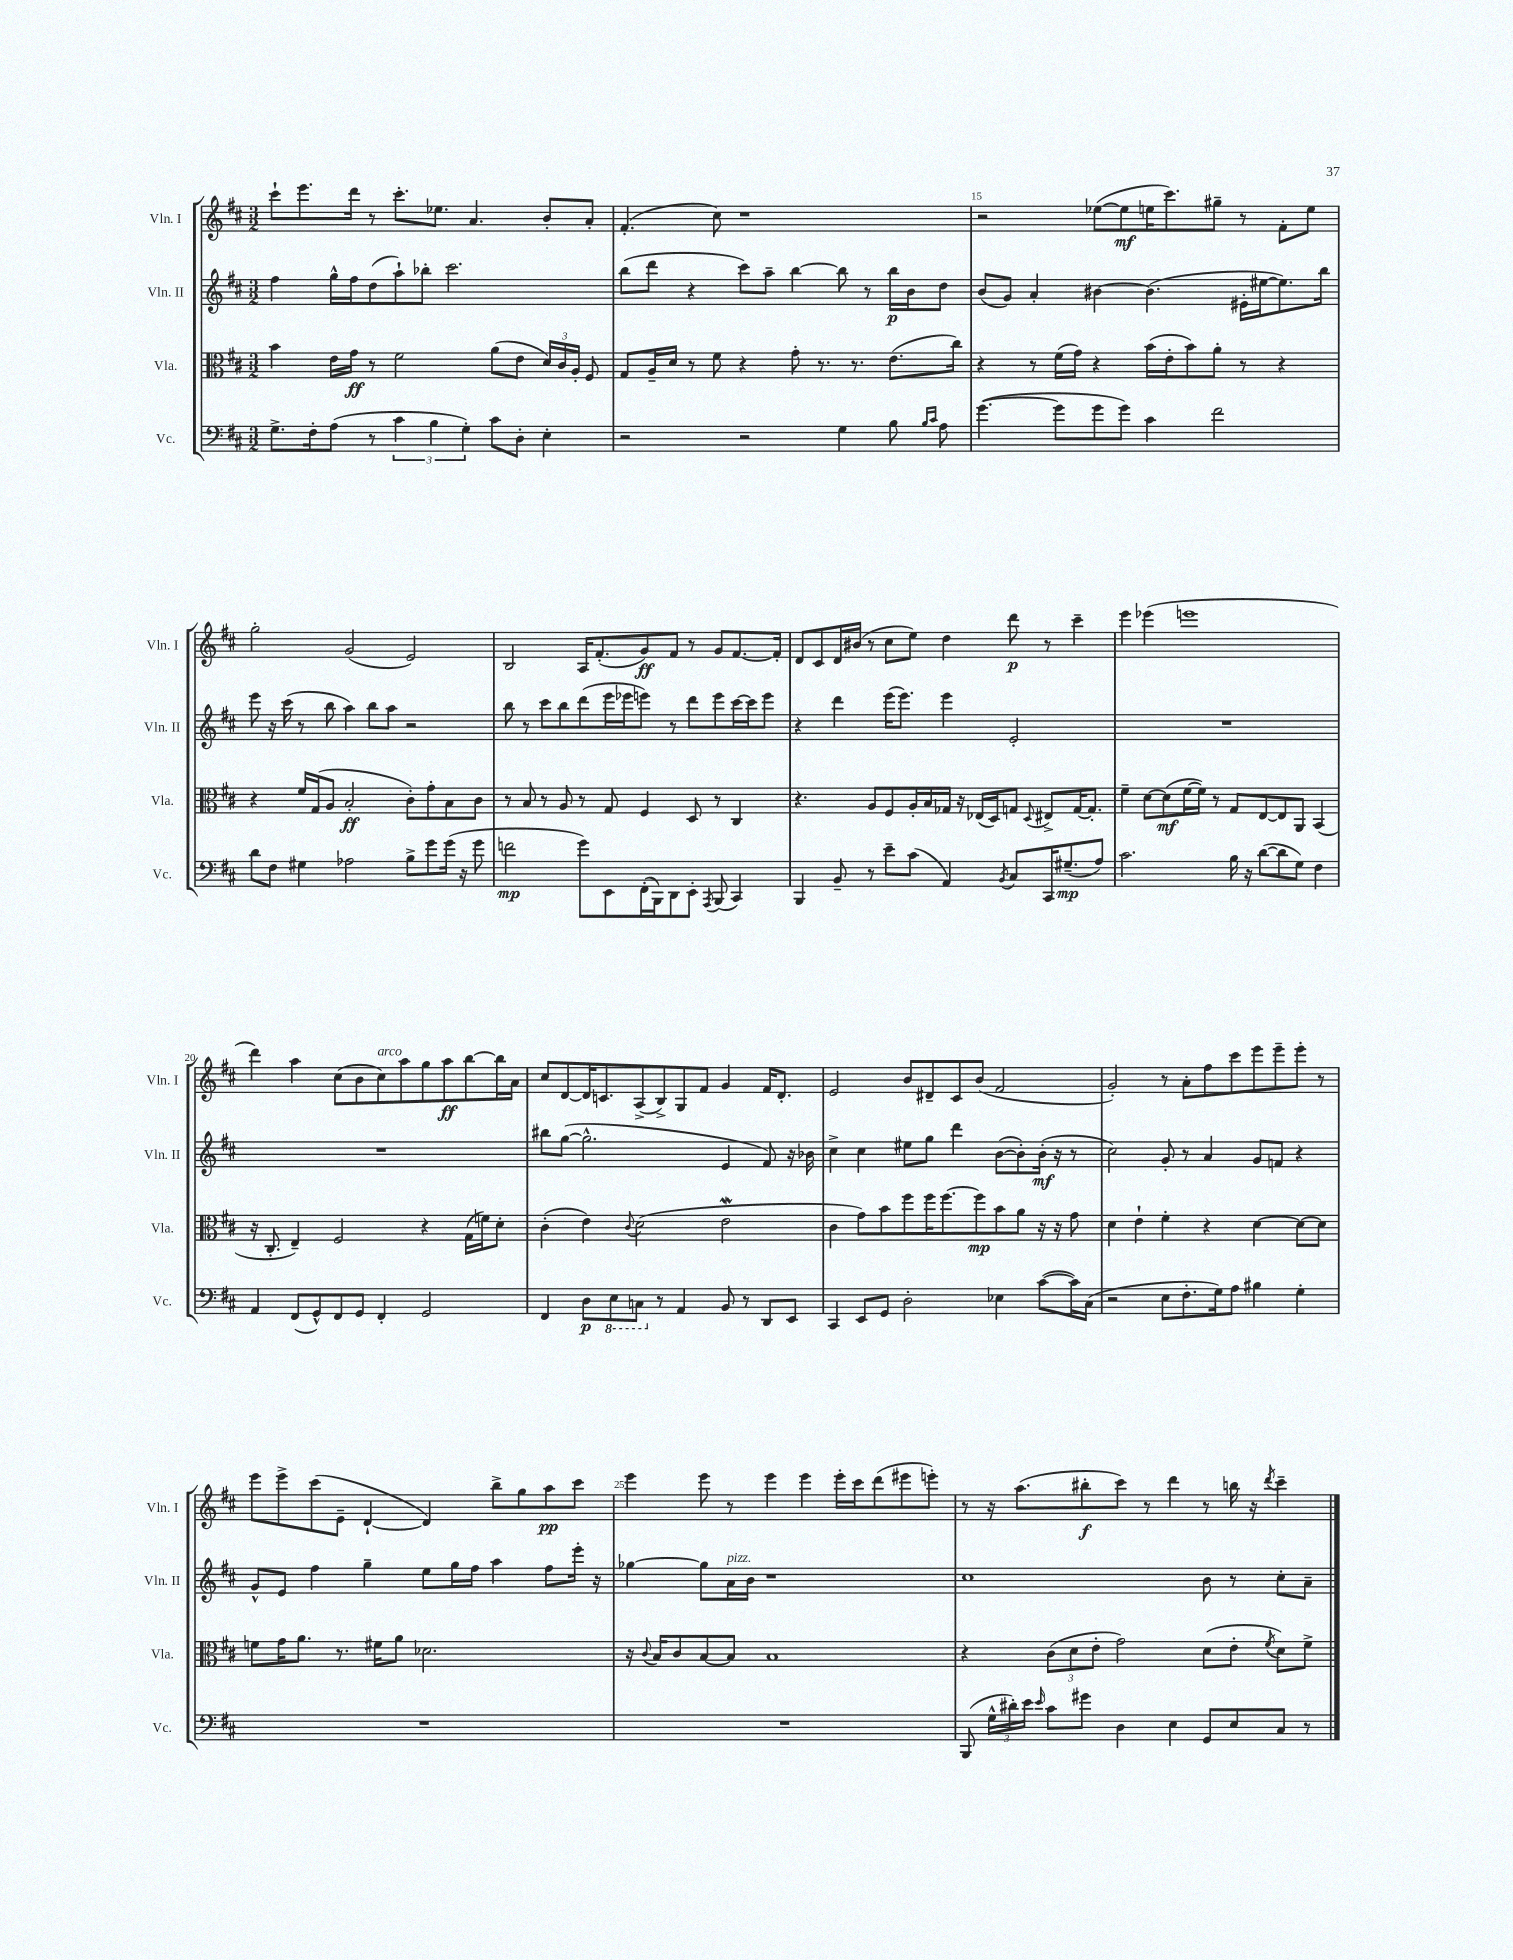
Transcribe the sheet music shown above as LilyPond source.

<<
\new StaffGroup <<
\new Staff = "s0" \with { instrumentName = "Vln. I" shortInstrumentName = "Vln. I" } {
    \clef treble \key d \major \numericTimeSignature \time 3/2
    \autoBeamOff cis'''8[-! e'''8. d'''16] r8 cis'''8.[-. ees''8.] a'4. b'8[-. a'8]-. |
    fis'4.-.( cis''8) r1 |
    r2 ees''8[~( ees''8\mf e''16 cis'''8.) gis''8]-- r8 fis'8[-. e''8] |
    g''2-. g'2( e'2) |
    b2 a16[ fis'8.-.( g'8\ff) fis'8] r8 g'8[ fis'8.~ fis'16]-. |
    d'8[ cis'8 d'16 bis'16]( r8 cis''8[ e''8]) d''4 d'''8\p r8 cis'''4-- |
    e'''4 ees'''4( e'''1 |
    d'''4) a''4 cis''8[( b'8 cis''8^\markup { \italic "arco" }) a''8 g''8 a''8\ff b''8~ b''16 a'16] |
    cis''8[ d'8~ d'16 c'8. a8->( b8->) g8 fis'8] g'4 fis'16[ d'8.]-. |
    e'2 b'8[ dis'8-- cis'8 b'8]( fis'2 |
    g'2-.) r8 a'8[-. fis''8 cis'''8 e'''8 e'''8-- e'''8]-. r8 |
    e'''8[ e'''8-> cis'''8( e'8]-- d'4~-! d'4) b''8[-> g''8 a''8\pp cis'''8] |
    e'''4 e'''8 r8 e'''4 e'''4 e'''16[-. cis'''16 d'''8( eis'''8 e'''8]-.) |
    r8 r16 a''8.[( bis''8-.\f cis'''8]) r8 d'''4 r8 b''16 r16 \acciaccatura { d'''8 } cis'''4-- \bar "|." |
}
\new Staff = "s1" \with { instrumentName = "Vln. II" shortInstrumentName = "Vln. II" } {
    \clef treble \key d \major \numericTimeSignature \time 3/2
    \autoBeamOff fis''4 g''16[-^ fis''16 d''8( a''8-!) bes''8]-. cis'''2. |
    b''8[( d'''8] r4 cis'''8[) a''8]-- b''4~ b''8 r8 b''16[\p b'16 d''8] |
    b'8[( g'8]) a'4-. bis'4~ bis'4.( eis'16[-. eis''16~ eis''8.) b''16] |
    e'''8 r16 cis'''16( r8 b''8 a''4) b''8[ a''8] r2 |
    b''8 r8 cis'''8[ b''8 d'''8( e'''16 ees'''16 e'''8]) r8 d'''8[ e'''8 cis'''16~ cis'''16 e'''8] |
    r4 d'''4 e'''16[( e'''8.]) e'''4 e'2-. |
    R1. |
    R1. |
    bis''8[ g''8]~( g''2.-^ e'4 fis'8) r16 bes'16 |
    cis''4-> cis''4 eis''8[ g''8] d'''4 b'8[~( b'8-.) b'16]-.\mf( r16 r8 |
    cis''2) g'8-. r8 a'4 g'8[ f'8] r4 |
    g'8[-^ e'8] fis''4 g''4-- e''8[ g''16 fis''16] a''4 fis''8[ e'''16]-. r16 |
    ges''4~ ges''8[ a'16^\markup { \italic "pizz." } b'16] r1 |
    cis''1 b'8 r8 cis''8[-. a'8]-- \bar "|." |
}
\new Staff = "s2" \with { instrumentName = "Vla." shortInstrumentName = "Vla." } {
    \clef alto \key d \major \numericTimeSignature \time 3/2
    \autoBeamOff b'4 e'16[ g'16]\ff r8 fis'2 a'8[( e'8] \tuplet 3/2 { d'16[) cis'16 a16]-. } fis8 |
    g8[ a16-- d'16] r8 fis'8 r4 g'8-. r8. r8. e'8.[( cis''16]) |
    r4 r8 fis'16[( g'16]) r4 b'16[( e'16-. b'8) a'8]-. r8 r4 |
    r4 fis'16[ g16( a8] b2-.\ff cis'8[-.) g'8-. b8 cis'8] |
    r8 b8 r8 a8 r8 g8 fis4 d8 r8 cis4 |
    r4. a8[ fis8 a16-. b16 ges16] r16 ees16[( d16) g8] \appoggiatura { d8 } eis8[-> g16~ g8.]-. |
    fis'4-- d'8[~ d'8\mf( fis'16~ fis'16]) r8 g8[ e8~ e8 a,8] b,4( |
    r16 cis8.-. e4--) fis2 r4 g16[( f'16) d'8]-. |
    cis'4-.( e'4) \appoggiatura { cis'8 } d'2( e'2\mordent |
    cis'4 g'8[) b'8 fis''8 fis''16 fis''8.~ fis''8\mp b'8 a'8] r16 r16 g'8 |
    d'4 e'4-! fis'4-. r4 d'4~ d'8[~ d'8] |
    f'8[ g'16 a'8.] r8. fis'16[ a'8] des'2. |
    r16 \appoggiatura { cis'8 } b16[ cis'8 b8~ b8] b1 |
    r4 \tuplet 3/2 { cis'8[( d'8 e'8]-. } g'2) d'8[( e'8]-. \acciaccatura { fis'8 } d'8[) fis'8]-> \bar "|." |
}
\new Staff = "s3" \with { instrumentName = "Vc." shortInstrumentName = "Vc." } {
    \clef bass \key d \major \numericTimeSignature \time 3/2
    \autoBeamOff g8.[-> fis16-. a8]( r8 \tuplet 3/2 { cis'4 b4 g4-.) } cis'8[ d8]-. e4-. |
    r2 r2 g4 b8 \grace { b16[ cis'16] } a8 |
    g'4.~( g'8[ g'8 g'8]) cis'4 fis'2 |
    d'8[ fis8] gis4 aes2 b8[-> g'8 g'16]( r16 g'8 |
    f'2\mp g'8[) e,8 fis,16-.( b,,16) d,8 e,8]-. \acciaccatura { a,,8 } b,,8( cis,4) |
    b,,4 b,8-- r8 e'8[-- cis'8]( a,4) \acciaccatura { b,8 } cis8[ cis,16 gis8.--\mp( a8]) |
    cis'2. b16 r16 d'8[~( d'8 g8]) fis4 |
    a,4 fis,8[( g,8-^) fis,8 g,8] fis,4-. g,2 |
    fis,4 d8[\p \ottava #-1 e,8 c,8] \ottava #0 r8 a,4 b,8 r8 d,8[ e,8] |
    cis,4 e,8[ g,8] d2-. ees4 cis'8[~( cis'16) cis16]( |
    r2 e8[ fis8.-. g16) a8] bis4 g4-. |
    R1. |
    R1. |
    b,,8( \tuplet 3/2 { g16[-^ dis'16-.) e'16] } \grace { e'16 } cis'8[ gis'8] d4 e4 g,8[ e8 cis8] r8 \bar "|." |
}
>>
>>
\layout { \context { \Score currentBarNumber = #13 \override BarNumber.break-visibility = ##(#f #t #t) barNumberVisibility = #(every-nth-bar-number-visible 5) } }
